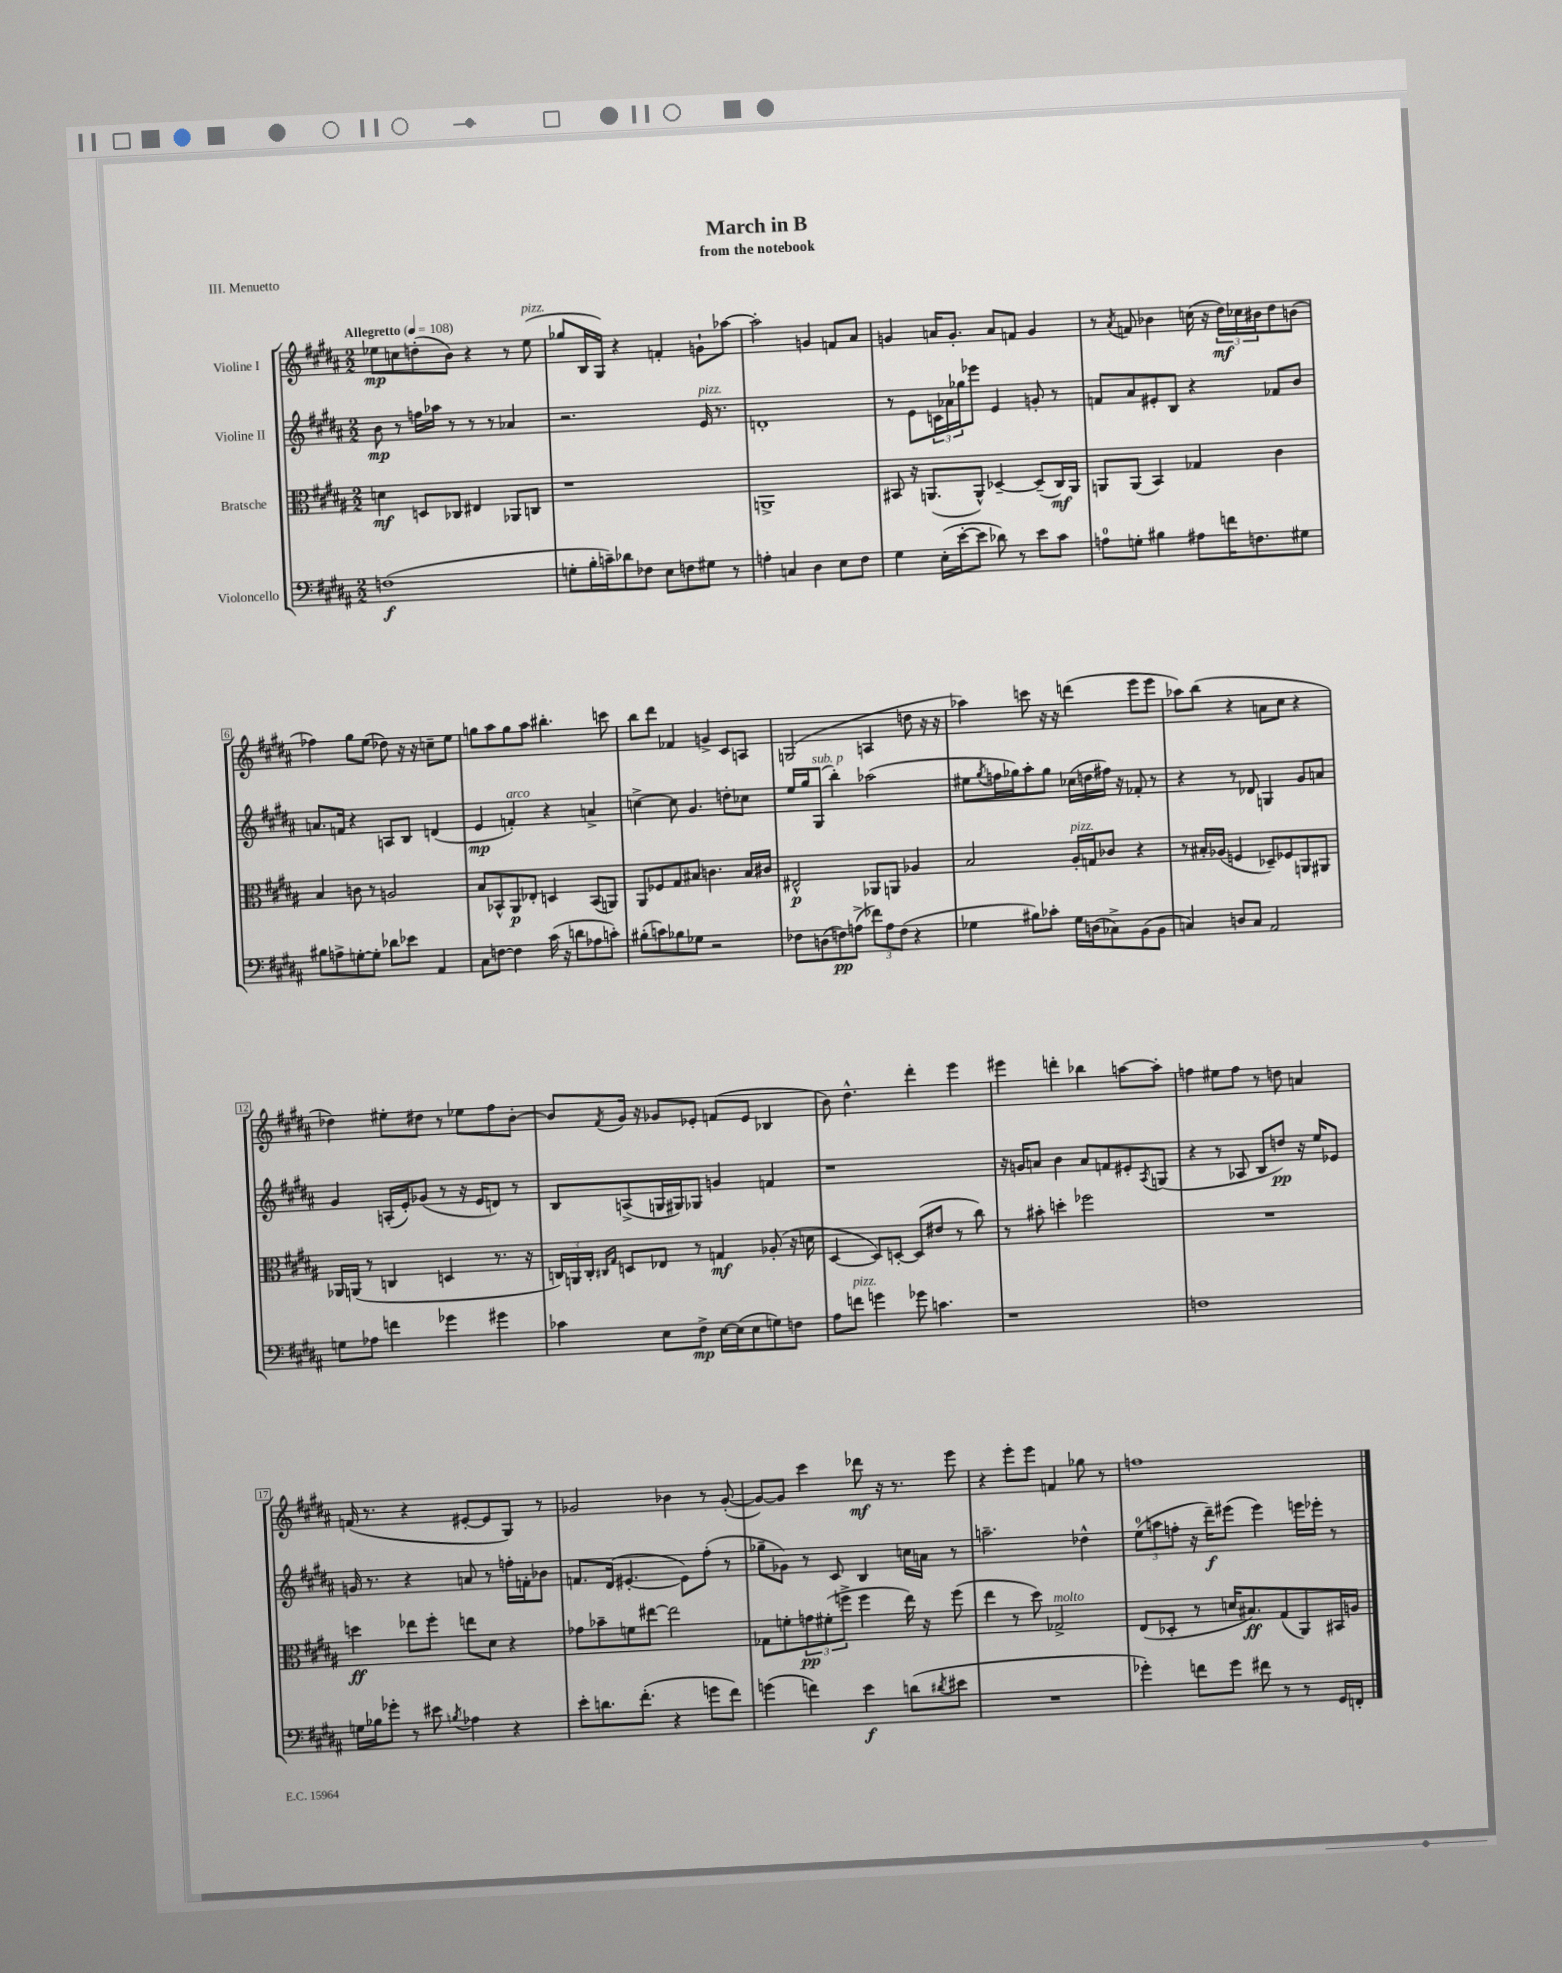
\header { title = "March in B" subtitle = "from the notebook" piece = "III. Menuetto" }
<<
\new StaffGroup <<
\new Staff = "s0" \with { instrumentName = "Violine I" } {
    \clef treble \key b \major \numericTimeSignature \time 2/2 \tempo "Allegretto" 4 = 108
    ees''8\mp c''8 d''8-.( b'8) r4 r8 ees''8^\markup { \italic "pizz." }( |
    ges''8 b16 gis16) r4 f'4-. g'8-! aes''8~ |
    aes''2-. g'4 f'8 ais'8 |
    g'4 a'16 g'8.-. a'8 f'8 g'4 |
    r8 \acciaccatura { ais'8 } f'8 bes'4 c''16( r16 \tuplet 3/2 { dis''16\mf) ces''16 bis'16 } dis''8 b'8( |
    fes''4) gis''8 e''8( des''8) r16 r16 c''8-- e''8 |
    g''8 ais''8 g''8 ais''8 bis''4.-. c'''8 |
    b''8 dis'''8 fes'4 g'4-> cis'8 a8 |
    g2( a4 d''8 r16 r16 |
    aes''4) c'''8 r16 r16 d'''4( e'''8 e'''8 |
    aes''8) b''8( r4 a'8 cis''8 r4 |
    des''4) eis''8-. dis''8 r8 ees''8 fis''8 b'8~-. |
    b'8 \acciaccatura { fis'8 } gis'16 r16 ges'8 ees'8-. f'8( ees'8 bes4 |
    b'8) dis''4.-^ dis'''4-. e'''4 |
    eis'''4 d'''4-. bes''4 a''8~ a''8-. |
    f''4 eis''8 f''8 r8 d''8 a'4 |
    f'16( r8. r4 eis'8~-. eis'8 gis8) r8 |
    ges'2 bes'4 r8 ges'8~-.( |
    ges'8~) ges'8 cis'''4 des'''8\mf r16 r8. e'''8 |
    r4 e'''8-. e'''8 f'4 ges''8 r8 |
    f''1 \bar "|." |
}
\new Staff = "s1" \with { instrumentName = "Violine II" } {
    \clef treble \key b \major \numericTimeSignature \time 2/2
    b'8\mp r8 f''16 aes''16 r8 r8 r8 aes'4 |
    r2. e'16^\markup { \italic "pizz." } r8. |
    d'1-. |
    r8 e'8 \tuplet 3/2 { c'16 aes'16 ges''16 } ees'''8 e'4 g'8-. r8 |
    f'8 ais'8 eis'8-. b8 r4 fes'8 b'8 |
    a'8. f'16 r4 a8 b8 d'4( |
    e'4\mp f'4-.^\markup { \italic "arco" }) r4 a'4-> |
    c''4~-> c''8 gis'4. d''8-. ces''8 |
    e''16 gis''16 gis8^\markup { \italic "sub. p" }( b''4-.) aes''2( |
    eis''8 \acciaccatura { gis''8 } f''16 ges''16) ais''8-. ges''8 ces''16( d''16 fis''16) r16 fes'8-. r8 |
    r4 r8 des'8 g4 gis'8 a'8 |
    gis'4 a16-.( e'16-.) ges'8( r8 r16 e'16 d'8) r8 |
    b8 a8->( g16 gis16) ges8 g'4 f'4 |
    r1 |
    r16 g'16 a'8 b'4 a'8 f'8 eis'8-. \acciaccatura { ais8 } g8( |
    r4 r8 aes8 b8 d''8\pp) r16 e''16 ees'8 |
    g'16 r8. r4 a'8 r8 f''16-. f'16-. bes'8 |
    f'8. dis'16( eis'4.~-. eis'8) fis''8-.( r8 |
    ges''8-- ges'8) r8 cis'8 b4 c''16 a'16 r8 |
    a''2.-- des''4-^ |
    \tuplet 3/2 { e''8-0( a''8 f''8-. } r16 dis'''16--\f) eis'''8( eis'''4) e'''16 ees'''16-. r8 \bar "|." |
}
\new Staff = "s2" \with { instrumentName = "Bratsche" } {
    \clef alto \key b \major \numericTimeSignature \time 2/2
    d'4\mf d8 ces8 eis4 aes,8 c8 |
    r1 |
    a,1-> |
    bis,8 r16 a,8.( a,8-^) des4~-- des8--( cis16\mf) a,16 |
    a,8 a,8( b,4) ges4 cis'4 |
    b4 c'8 r8 a2 |
    b8 bes,8-^ ais,8\p ees8-. d4 bes,8( a,8) |
    ais,8 fes8 gis8 bis8 c'4. bis16 cis'16 |
    eis2-^\p aes,8 a,8 aes4 |
    b2 ais16-.^\markup { \italic "pizz." } g16 ces'8 r4 |
    r8 bis16-. aes16( f4 des8--) fes8 a,8 ais,8 |
    aes,16 a,16( r8 c4 d4 r8. r16 |
    \tuplet 3/2 { c16) a,16 c16-. } \grace { cis16 gis16 } d8 ees8 r8 g4\mf aes8-.( r16 d'16 |
    dis4~ dis8) d8~-. d8( eis'8 r8 cis''8) |
    r8 bis'8-. d''4-. fes''2 |
    R1 |
    d''4\ff ees''8 fis''8-. e''8 dis'8 r4 |
    ges'8 bes'8-- f'8 eis''8~ eis''2 |
    ges8 f'8-. \tuplet 3/2 { g'8\pp fis'8-.( f''8-> } f''4 e''16) r16 f''8( |
    e''4 r8 dis''8) ges2->^\markup { \italic "molto" } |
    e8( des8-. r8 d'16 bis8.\ff) gis8( ais,8) bis,16 a16 \bar "|." |
}
\new Staff = "s3" \with { instrumentName = "Violoncello" } {
    \clef bass \key b \major \numericTimeSignature \time 2/2
    f1\f( |
    g8-. b16-. c'16--) des'8 fes8 e8 f8 gis8 r8 |
    a4-. c4 dis4 e8 fis8 |
    gis4 e16-.( e'16~-. e'8 des'8) r8 e'8 cis'8 |
    a8-0 g8-. bis4 ais8 f'16 f8. gis8 |
    bis8 a8-> g8~-. g8-. des'8 ees'8 ais,4 |
    cis8 f8~ f4 cis'16( r16 d'8 aes8 c'8-.) |
    bis8-.( c'8) bes8 ges8 r2 |
    fes8 d8( f8\pp) a8->( \tuplet 3/2 { fes'8) a8 f8( } r4 |
    ges4 bis8) ces'8-. ges16 d16( ces8->) b,8( b,8 |
    c4) d8 c8 ais,2 |
    g8 aes8 f'4 ges'4 gis'4 |
    ces'4 e8 fis8->\mp e16~ e16( e8 g8) f8 |
    ais8 f'8^\markup { \italic "pizz." } g'4 ges'8 c'4. |
    r1 |
    f1 |
    g16 bes16 ges'8-. r8 eis'8 \acciaccatura { b8 } aes4 r4 |
    e'8-. d'8. fis'8.-.( r4 g'8 fis'8) |
    g'4( f'4) e'4\f d'8( \acciaccatura { dis'8 } eis'8 |
    R1 |
    ges'4-.) f'8 ges'8 fis'8 r8 r8 gis,16 f,16-. \bar "|." |
}
>>
>>
\layout { \context { \Score \override BarNumber.stencil = #(make-stencil-boxer 0.1 0.3 ly:text-interface::print) } }
